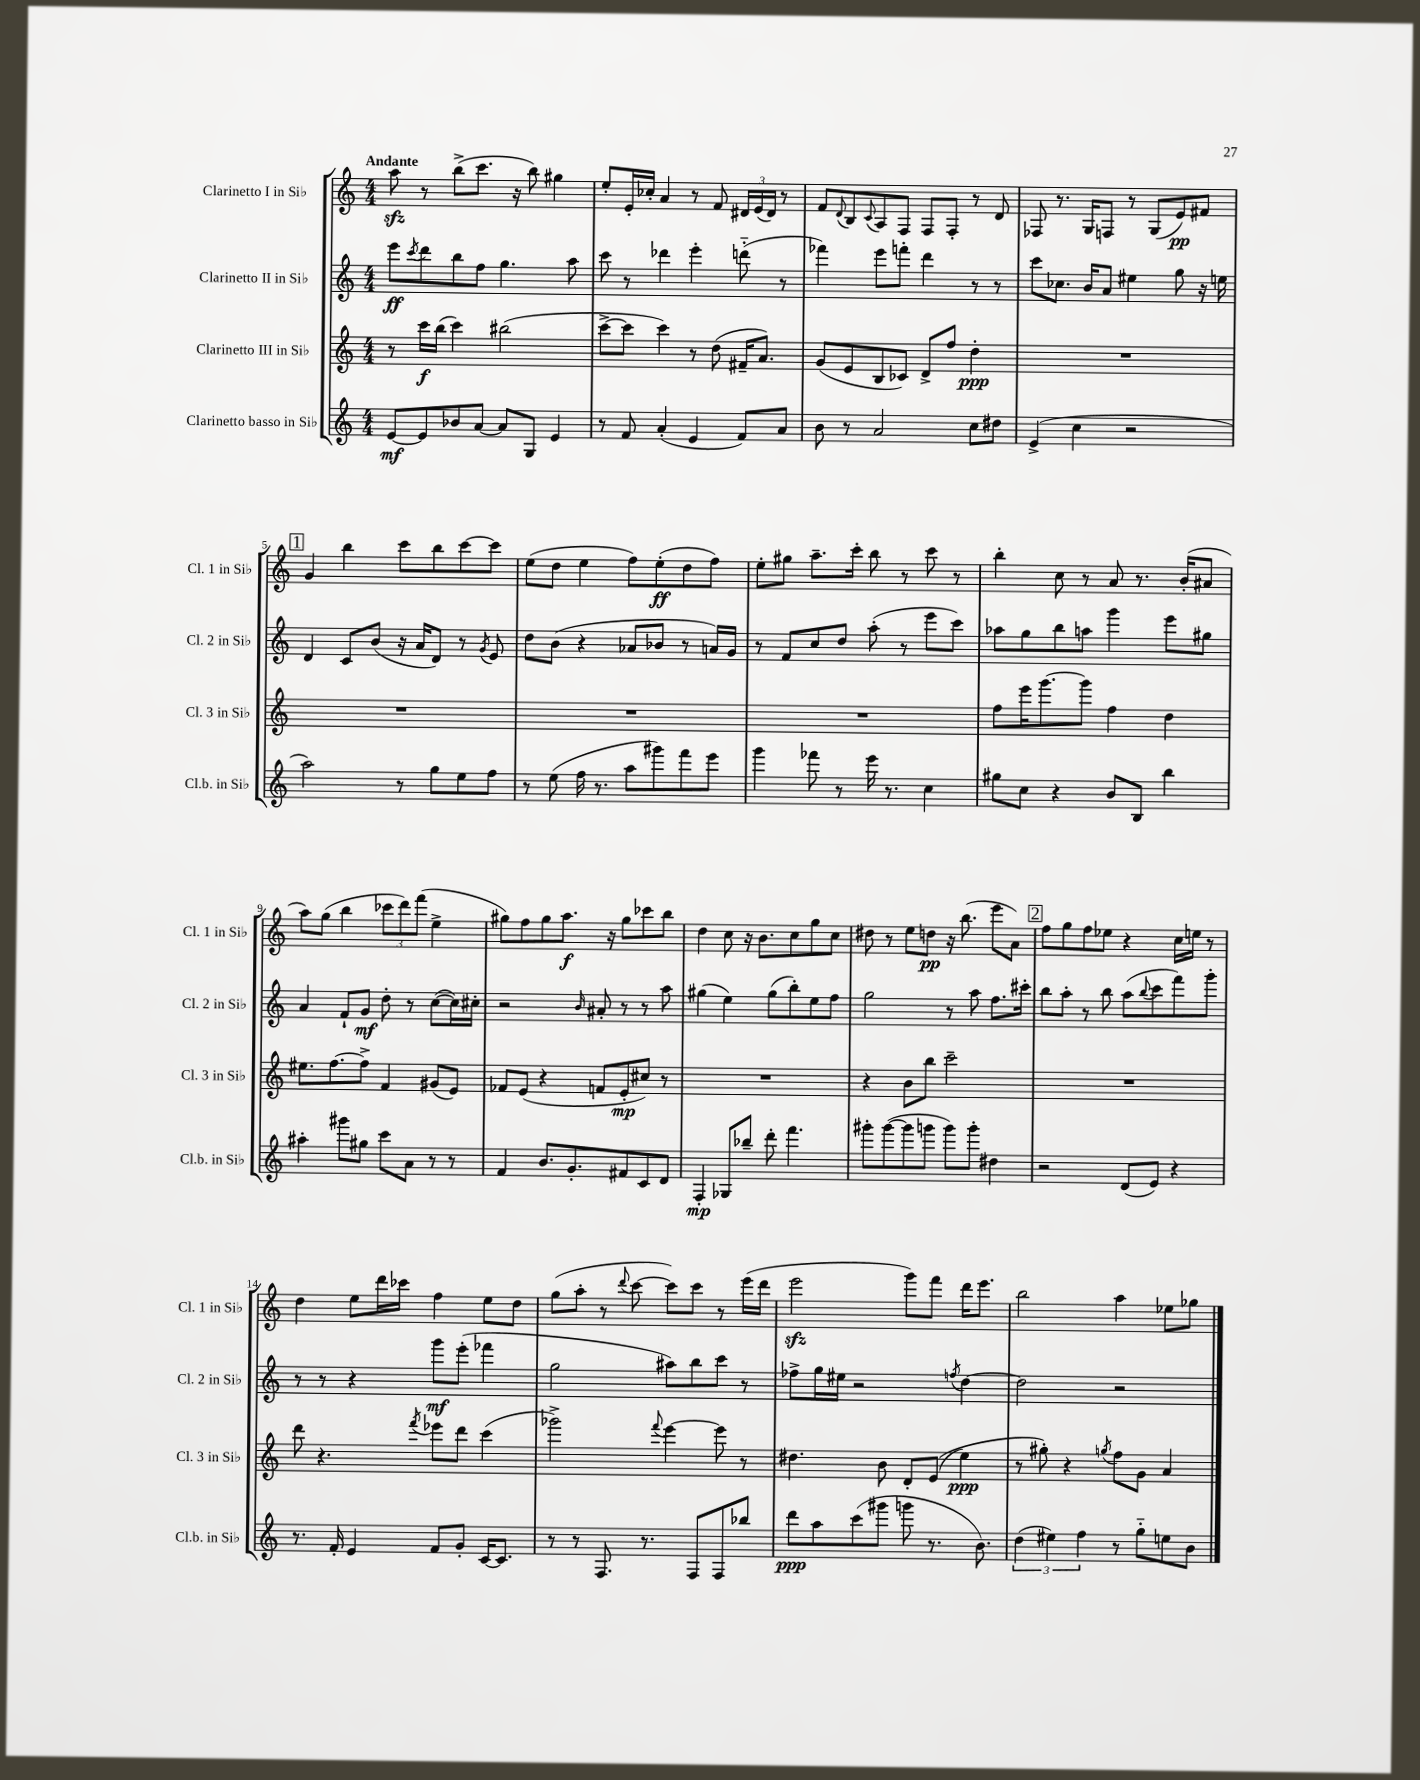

**kern	**dynam	**kern	**dynam	**kern	**dynam	**kern	**dynam
*part4	*part4	*part3	*part3	*part2	*part2	*part1	*part1
*staff4	*staff4	*staff3	*staff3	*staff2	*staff2	*staff1	*staff1
*I"Clarinetto basso in Si♭	*	*I"Clarinetto III in Si♭	*	*I"Clarinetto II in Si♭	*	*I"Clarinetto I in Si♭	*
*I'Cl.b. in Si♭	*	*I'Cl. 3 in Si♭	*	*I'Cl. 2 in Si♭	*	*I'Cl. 1 in Si♭	*
*clefG2	*	*clefG2	*	*clefG2	*	*clefG2	*
*k[]	*	*k[]	*	*k[]	*	*k[]	*
*M4/4	*	*M4/4	*	*M4/4	*	*M4/4	*
=1	=1	=1	=1	=1	=1	=1	=1
!	!	!	!	!	!	!LO:TX:a:B:t=Andante	!
[8e/L	mf	8r	.	8eee\L	ff	8aazz\	.
.	.	.	.	8qccc/	.	.	.
8e/]	.	16ccc\LL	f	8ddd\	.	8r	.
.	.	(16bb\JJ	.	.	.	.	.
8b-X/	.	4ccc\)	.	8bb\	.	(8bb^\L	.
[8a/J	.	.	.	8ff\J	.	8.ccc\J	.
8a/L]	.	(2bb#X\	.	4.gg\	.	.	.
.	.	.	.	.	.	16r	.
8G/J	.	.	.	.	.	8bb\)	.
4e/	.	.	.	.	.	4gg#X\	.
.	.	.	.	8aa\	.	.	.
=2	=2	=2	=2	=2	=2	=2	=2
8r	.	[8ccc^\L	.	8ccc\	.	8ee'/L	.
8f/	.	8ccc\J]	.	8r	.	16e'/L	.
.	.	.	.	.	.	16cc-X'/JJ	.
(4a'/	.	4ccc\)	.	4ddd-X\	.	4a/	.
4e/	.	8r	.	4eee'\	.	8r	.
.	.	(8dd\	.	.	.	8f/	.
8f/L)	.	16f#X~/KL	.	(8dddn\	.	24d#X/LL	.
.	.	.	.	.	.	(24e/	.
.	.	8.a/J)	.	.	.	.	.
.	.	.	.	.	.	24d#/JJ)	.
8a/J	.	.	.	8r	.	8r	.
=3	=3	=3	=3	=3	=3	=3	=3
8b\	.	(8g/L	.	4fff-X\)	.	8f/L	.
.	.	.	.	.	.	8qqd/	.
8r	.	8e/	.	.	.	8B/	.
.	.	.	.	.	.	8qqc/	.
2a/	.	8B/	.	8eee\L	.	8A/	.
.	.	8c-X/J)	.	8fffn'\J	.	8F/J	.
.	.	8d^/L	.	4ddd\	.	8F/L	.
.	.	8ff/J	.	.	.	8F'/J	.
8cc\L	.	4dd'\	ppp	8r	.	8r	.
8dd#X\J	.	.	.	8r	.	8d/	.
=4	=4	=4	=4	=4	=4	=4	=4
(4e^/	.	1r	.	8ccc\L	.	8F-X/	.
.	.	.	.	8.cc-X\J	.	8.r	.
4cc\	.	.	.	.	.	.	.
.	.	.	.	16b/KL	.	16G/KL	.
.	.	.	.	8a/J	.	8Fn/J	.
2r	.	.	.	4ee#X\	.	8r	.
.	.	.	.	.	.	(8G/L	.
.	.	.	.	8gg\	.	8e/)	pp
.	.	.	.	16r	.	8f#X/J	.
.	.	.	.	16een\	.	.	.
!!LO:LB:g=z
!!LO:REH:place=s1:t=1
=5	=5	=5	=5	=5	=5	=5	=5
2aa\)	.	1r	.	4d/	.	4g/	.
.	.	.	.	8c/L	.	4bb\	.
.	.	.	.	(8b/J	.	.	.
8r	.	.	.	16r	.	8ccc\L	.
.	.	.	.	16a/KL	.	.	.
8gg\L	.	.	.	8d/J)	.	8bb\	.
8ee\	.	.	.	8r	.	[8ccc\	.
.	.	.	.	8qg/	.	.	.
8ff\J	.	.	.	8e/	.	8ccc\J]	.
=6	=6	=6	=6	=6	=6	=6	=6
8r	.	1r	.	8dd\L	.	(8ee\L	.
(8ee\	.	.	.	(8b\J	.	8dd\J	.
16ff\	.	.	.	4r	.	4ee\	.
8.r	.	.	.	.	.	.	.
8aa\L	.	.	.	8a-X/L	.	8ff\L)	.
8ggg#X\)	.	.	.	8b-X/J	.	(8ee'\	ff
8fff\	.	.	.	8r	.	8dd\	.
8eee\J	.	.	.	16an/LL)	.	8ff\J)	.
.	.	.	.	16g/JJ	.	.	.
=7	=7	=7	=7	=7	=7	=7	=7
4ggg\	.	1r	.	8r	.	8ee'\L	.
.	.	.	.	8f/L	.	8gg#X\J	.
8fff-X\	.	.	.	8cc/	.	8.aa~\L	.
8r	.	.	.	8dd/J	.	.	.
.	.	.	.	.	.	16ccc'\Jk	.
16eee\	.	.	.	(8aa'\	.	8bb\	.
8.r	.	.	.	.	.	.	.
.	.	.	.	8r	.	8r	.
4cc\	.	.	.	8eee\L	.	8ccc\	.
.	.	.	.	8ccc\J)	.	8r	.
=8	=8	=8	=8	=8	=8	=8	=8
8gg#X\L	.	8ff\L	.	8aa-X\L	.	4bb'\	.
8cc\J	.	16eee\K	.	8gg\	.	.	.
.	.	[8.ggg\	.	.	.	.	.
4r	.	.	.	8bb\	.	8cc\	.
.	.	8ggg\J]	.	8aan\J	.	8r	.
8b/L	.	4ff\	.	4ggg\	.	8a/	.
8B/J	.	.	.	.	.	8.r	.
4bb\	.	4dd\	.	8eee\L	.	.	.
.	.	.	.	.	.	(16b'/KL	.
.	.	.	.	8gg#X\J	.	8a#X/J	.
!!LO:LB:g=z
=9	=9	=9	=9	=9	=9	=9	=9
4aa#X'\	.	8.ee#X\L	.	4a/	.	8aa\L)	.
.	.	.	.	.	.	(8gg\J	.
.	.	[8.ff\	.	.	.	.	.
8ggg#X\L	.	.	.	8f`/L	.	4bb\	.
8gg#X\J	.	8ff^\J]	.	8g/J	mf	.	.
8ccc\L	.	4f/	.	8dd'\	.	12ccc-X\L	.
.	.	.	.	.	.	12ddd\)	.
8a\J	.	.	.	8r	.	.	.
.	.	.	.	.	.	(12fff\J	.
8r	.	(8g#X/L	.	([8cc\L	.	4ee^\	.
8r	.	8e/J)	.	16cc\L])	.	.	.
.	.	.	.	16cc#X'\JJ	.	.	.
=10	=10	=10	=10	=10	=10	=10	=10
4f/	.	8f-X/L	.	2r	.	8gg#X\L)	.
.	.	(8e/J	.	.	.	8ff\	.
8.b/L	.	4r	.	.	.	8gg#\	.
.	.	.	.	.	.	8.aa\J	f
8.g'/	.	.	.	.	.	.	.
.	.	.	.	16qqb/	.	.	.
.	.	8fn/L	.	8a#X'/	.	.	.
.	.	.	.	.	.	16r	.
8f#X/	.	8e'/	mp	8r	.	8gg#\L	.
8c/	.	8cc#X/J)	.	8r	.	8ccc-X\	.
8d/J	.	8r	.	8aa\	.	8bb\J	.
=11	=11	=11	=11	=11	=11	=11	=11
4F'/	mp	1r	.	(4gg#X\	.	4dd\	.
8G-X/L	.	.	.	4ee\)	.	8cc\	.
8bb-X~/J	.	.	.	.	.	16r	.
.	.	.	.	.	.	8.b\L	.
8ddd'\	.	.	.	(8gg#\L	.	.	.
4.fff\	.	.	.	8bb'\)	.	8cc\	.
.	.	.	.	8ee\	.	8gg\	.
.	.	.	.	8ff\J	.	8cc\J	.
=12	=12	=12	=12	=12	=12	=12	=12
8ggg#X'\L	.	4r	.	2gg\	.	8dd#X\	.
([8ggg#\	.	.	.	.	.	8r	.
8ggg#\]	.	8b\L	.	.	.	8ee\L	.
8gggn\J	.	8bb\J	.	.	.	8ddn\J	pp
8ggg\L)	.	2ccc~\	.	8r	.	16r	.
.	.	.	.	.	.	(8.bb\	.
8ggg'\J	.	.	.	8aa\	.	.	.
4dd#X\	.	.	.	8.ff\L	.	8eee\L	.
.	.	.	.	.	.	8a\J)	.
.	.	.	.	16ccc#X'\Jk	.	.	.
!!LO:REH:place=s1:t=2
=13	=13	=13	=13	=13	=13	=13	=13
2r	.	1r	.	8bb\L	.	8ff\L	.
.	.	.	.	8aa'\J	.	8gg\	.
.	.	.	.	8r	.	8ff\	.
.	.	.	.	8bb\	.	8ee-X\J	.
(8d/L	.	.	.	(8aa\L	.	4r	.
.	.	.	.	8qqbb/	.	.	.
8e/J)	.	.	.	8ccc\	.	.	.
4r	.	.	.	8fff\)	.	16cc\LL	.
.	.	.	.	.	.	16een\JJ	.
.	.	.	.	8ggg'\J	.	8r	.
!!LO:LB:g=z
=14	=14	=14	=14	=14	=14	=14	=14
8.r	.	8ddd\	.	8r	.	4dd\	.
.	.	4.r	.	8r	.	.	.
16f'/	.	.	.	.	.	.	.
4e/	.	.	.	4r	.	8ee\L	.
.	.	.	.	.	.	16ddd\L	.
.	.	.	.	.	.	16ccc-X\JJ	.
.	.	8qfff/	.	.	.	.	.
8f/L	.	8eee-X\L	.	8ggg\L	mf	4ff\	.
8g'/J	.	8ddd\J	.	(8eee'\J	.	.	.
[16c/KL	.	(4ccc\	.	4fff-X\	.	8ee\L	.
8.c/J]	.	.	.	.	.	.	.
.	.	.	.	.	.	8dd\J	.
=15	=15	=15	=15	=15	=15	=15	=15
8r	.	2ggg-X^\)	.	2gg\	.	(8gg\L	.
8r	.	.	.	.	.	8aa'\J	.
8.F/	.	.	.	.	.	8r	.
.	.	.	.	.	.	8qqddd/	.
.	.	.	.	.	.	[8ccc\	.
8.r	.	.	.	.	.	.	.
.	.	8qqfff/	.	.	.	.	.
.	.	[4eee\	.	8aa#X\L)	.	8ccc\L])	.
8F/L	.	.	.	8bb\	.	8ccc\J	.
8F/	.	8eee\]	.	8ccc\J	.	8r	.
8bb-X/J	.	8r	.	8r	.	(16eee\LL	.
.	.	.	.	.	.	16ddd\JJ	.
=16	=16	=16	=16	=16	=16	=16	=16
8ddd\L	ppp	4.dd#X\	.	8ff-X^\L	.	2eeezz\	.
8aa\	.	.	.	16gg\L	.	.	.
.	.	.	.	16ee#X\JJ	.	.	.
(8ccc\	.	.	.	2r	.	.	.
8ggg#X\J	.	8b\	.	.	.	.	.
8gggn\	.	8d'/L	.	.	.	8ggg\L)	.
8.r	.	((8e/J	.	.	.	8fff\J	.
.	.	.	.	8qffn/	.	.	.
.	.	4ee\)	ppp	[4dd\	.	16ddd\KL	.
8.b\)	.	.	.	.	.	8.eee\J	.
=17	=17	=17	=17	=17	=17	=17	=17
(6dd\	.	8r	.	2dd\]	.	2bb\	.
.	.	8gg#X'\)	.	.	.	.	.
6ee#X\)	.	.	.	.	.	.	.
.	.	4r	.	.	.	.	.
6ff\	.	.	.	.	.	.	.
.	.	8qggn/	.	.	.	.	.
8r	.	8ff\L	.	2r	.	4aa\	.
8gg\L	.	8g\J	.	.	.	.	.
8een\	.	4a/	.	.	.	8ee-X\L	.
8b\J	.	.	.	.	.	8gg-X\J	.
==	==	==	==	==	==	==	==
*-	*-	*-	*-	*-	*-	*-	*-
